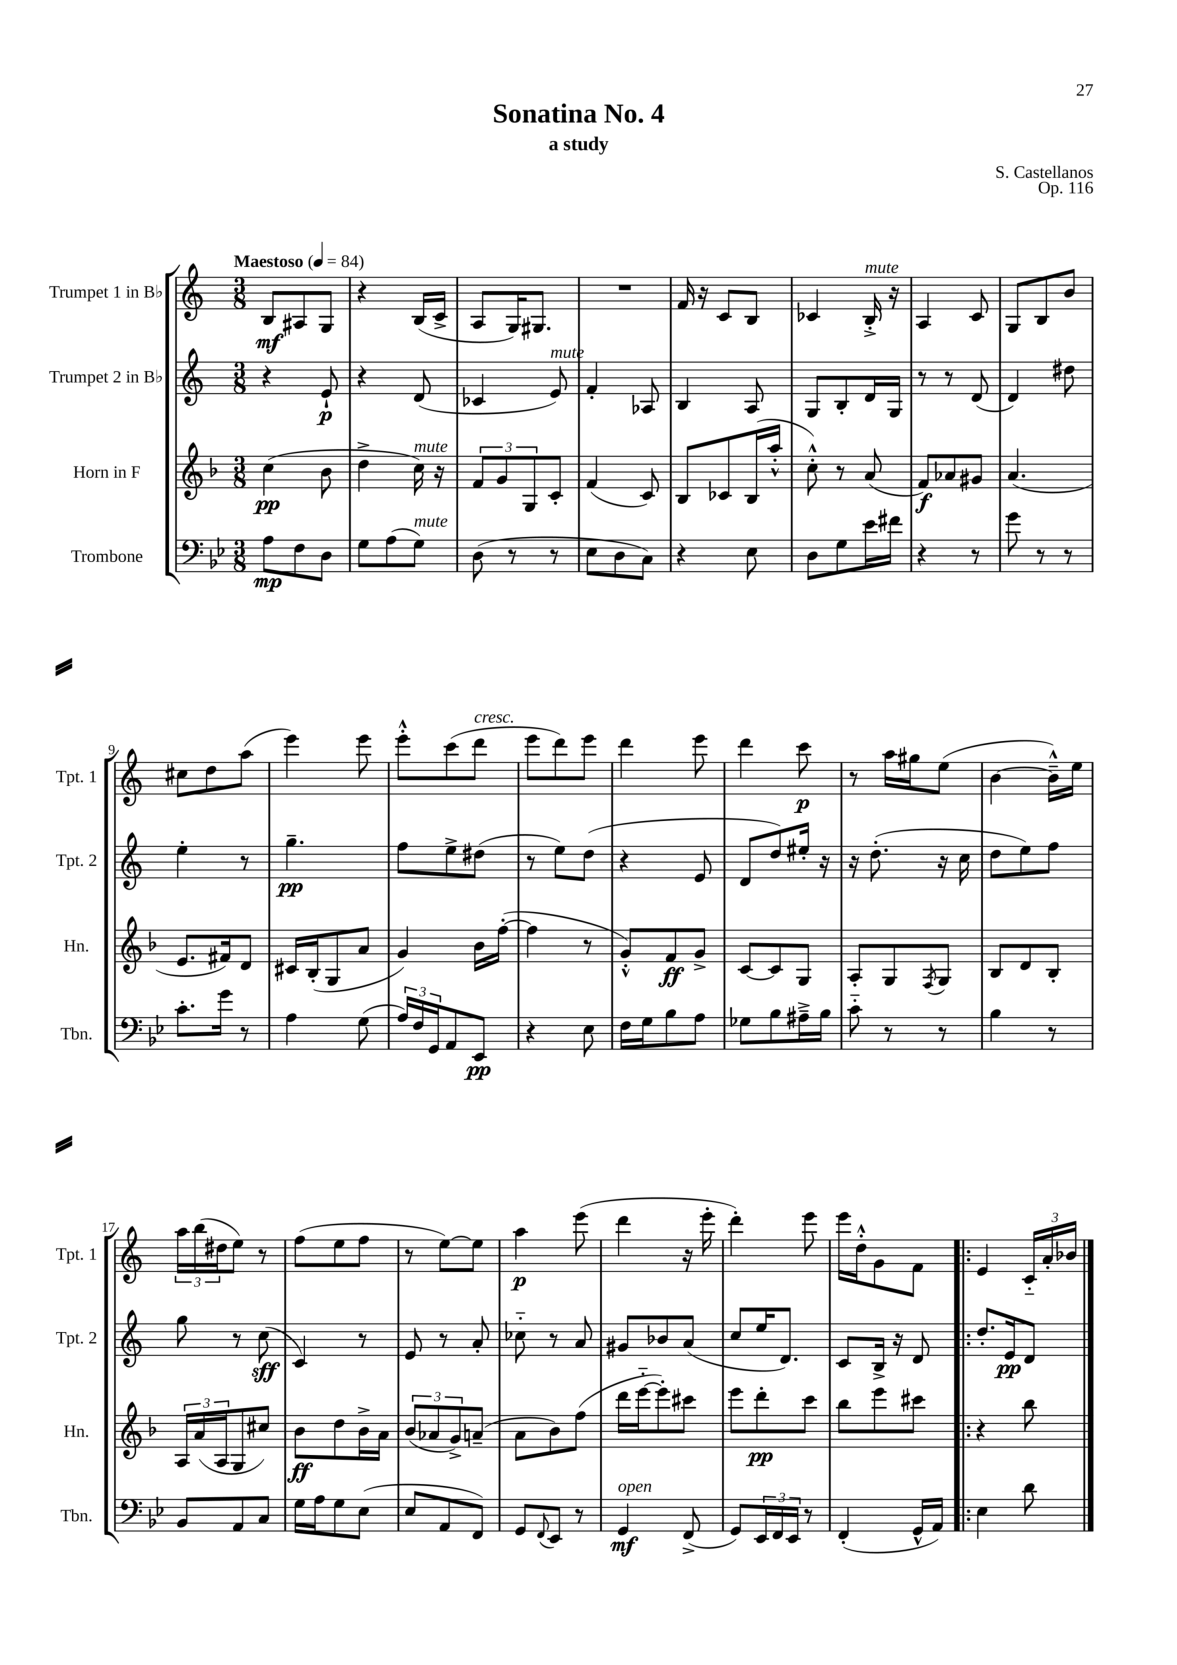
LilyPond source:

\header { title = "Sonatina No. 4" composer = "S. Castellanos" subtitle = "a study" opus = "Op. 116" }
<<
\new StaffGroup <<
\new Staff = "s0" \with { instrumentName = "Trumpet 1 in Bb" shortInstrumentName = "Tpt. 1" } {
    \clef treble \key c \major \numericTimeSignature \time 3/8 \tempo "Maestoso" 4 = 84
    b8\mf ais8 g8 |
    r4 b16( c'16-> |
    a8 g16) gis8. |
    R4. |
    f'16 r16 c'8 b8 |
    ces'4 b16-.->^\markup { \italic "mute" } r16 |
    a4 c'8 |
    g8 b8 b'8 |
    cis''8 d''8 a''8( |
    e'''4) e'''8 |
    e'''8-.-^ c'''8( d'''8^\markup { \italic "cresc." } |
    e'''8 d'''8) e'''8 |
    d'''4 e'''8 |
    d'''4 c'''8\p |
    r8 a''16 gis''16 e''8( |
    b'4~ b'16---^) e''16 |
    \tuplet 3/2 { a''16 b''16( dis''16 } e''8) r8 |
    f''8( e''8 f''8 |
    r8 e''8~) e''8 |
    a''4\p e'''8( |
    d'''4 r16 e'''16-. |
    d'''4-.) e'''8 |
    e'''16 d''16-.-^ g'8 f'8 |
    \bar ".|:" e'4 \tuplet 3/2 { c'16-_ a'16-. bes'16 } \bar "|." |
}
\new Staff = "s1" \with { instrumentName = "Trumpet 2 in Bb" shortInstrumentName = "Tpt. 2" } {
    \clef treble \key c \major \numericTimeSignature \time 3/8
    r4 e'8-!\p |
    r4 d'8( |
    ces'4 e'8^\markup { \italic "mute" }) |
    f'4-. aes8 |
    b4 a8 |
    g8 b8-. d'16 g16 |
    r8 r8 d'8( |
    d'4) dis''8 |
    e''4-. r8 |
    g''4.--\pp |
    f''8 e''8-> dis''8( |
    r8 e''8) d''8( |
    r4 e'8 |
    d'8 d''8) eis''16-. r16 |
    r16 d''8.-.( r16 c''16 |
    d''8 e''8) f''8 |
    g''8 r8 c''8\sff( |
    c'4) r8 |
    e'8 r8 a'8-. |
    ces''8-_ r8 a'8 |
    gis'8 bes'8 a'8( |
    c''8 e''16 d'8.) |
    c'8 b16-> r16 d'8 |
    \bar ".|:" d''8.-. e'16\pp d'8 \bar "|." |
}
\new Staff = "s2" \with { instrumentName = "Horn in F" shortInstrumentName = "Hn." } {
    \clef treble \key f \major \numericTimeSignature \time 3/8
    c''4\pp( bes'8 |
    d''4-> c''16^\markup { \italic "mute" }) r16 |
    \tuplet 3/2 { f'8 g'8 g8 } c'8-. |
    f'4( c'8) |
    bes8 ces'8 bes16( a''16-.-^ |
    c''8-.-^) r8 a'8( |
    f'8\f) aes'8 gis'8 |
    a'4.( |
    e'8. fis'16) d'8 |
    cis'16 bes16-.( g8 a'8 |
    g'4) bes'16 f''16~-.( |
    f''4 r8 |
    g'8-.-^) f'8\ff g'8-> |
    c'8~ c'8 g8 |
    a8-. g8 \acciaccatura { f8 } g8 |
    bes8 d'8 bes8-. |
    \tuplet 3/2 { a16 a'16( a16 } g8 cis''8) |
    bes'8\ff d''8 bes'16-> a'16 |
    \tuplet 3/2 { bes'8( aes'8 g'8->) } a'8--( |
    a'8 bes'8) f''8( |
    d'''16 e'''16~-_ e'''8-.) cis'''8 |
    e'''8 d'''8-.\pp c'''8 |
    bes''8 e'''8 cis'''8 |
    \bar ".|:" r4 bes''8 \bar "|." |
}
\new Staff = "s3" \with { instrumentName = "Trombone" shortInstrumentName = "Tbn." } {
    \clef bass \key bes \major \numericTimeSignature \time 3/8
    a8\mp f8 d8 |
    g8 a8( g8^\markup { \italic "mute" }) |
    d8( r8 r8 |
    ees8 d8 c8) |
    r4 ees8 |
    d8 g8 ees'16 fis'16 |
    r4 r8 |
    g'8 r8 r8 |
    c'8.-. g'16 r8 |
    a4 g8( |
    \tuplet 3/2 { a16) f16 g,16 } a,8 ees,8\pp |
    r4 ees8 |
    f16 g16 bes8 a8 |
    ges8 bes8 ais16---> bes16 |
    c'8-_ r8 r8 |
    bes4 r8 |
    bes,8 a,8 c8 |
    g16 a16 g8 ees8( |
    ees8 a,8 f,8) |
    g,8 \appoggiatura { f,8 } ees,8 r8 |
    g,4\mf^\markup { \italic "open" } f,8->( |
    g,8) \tuplet 3/2 { ees,16 f,16 ees,16 } r8 |
    f,4-.( g,16-^ a,16) |
    \bar ".|:" ees4 d'8 \bar "|." |
}
>>
>>
